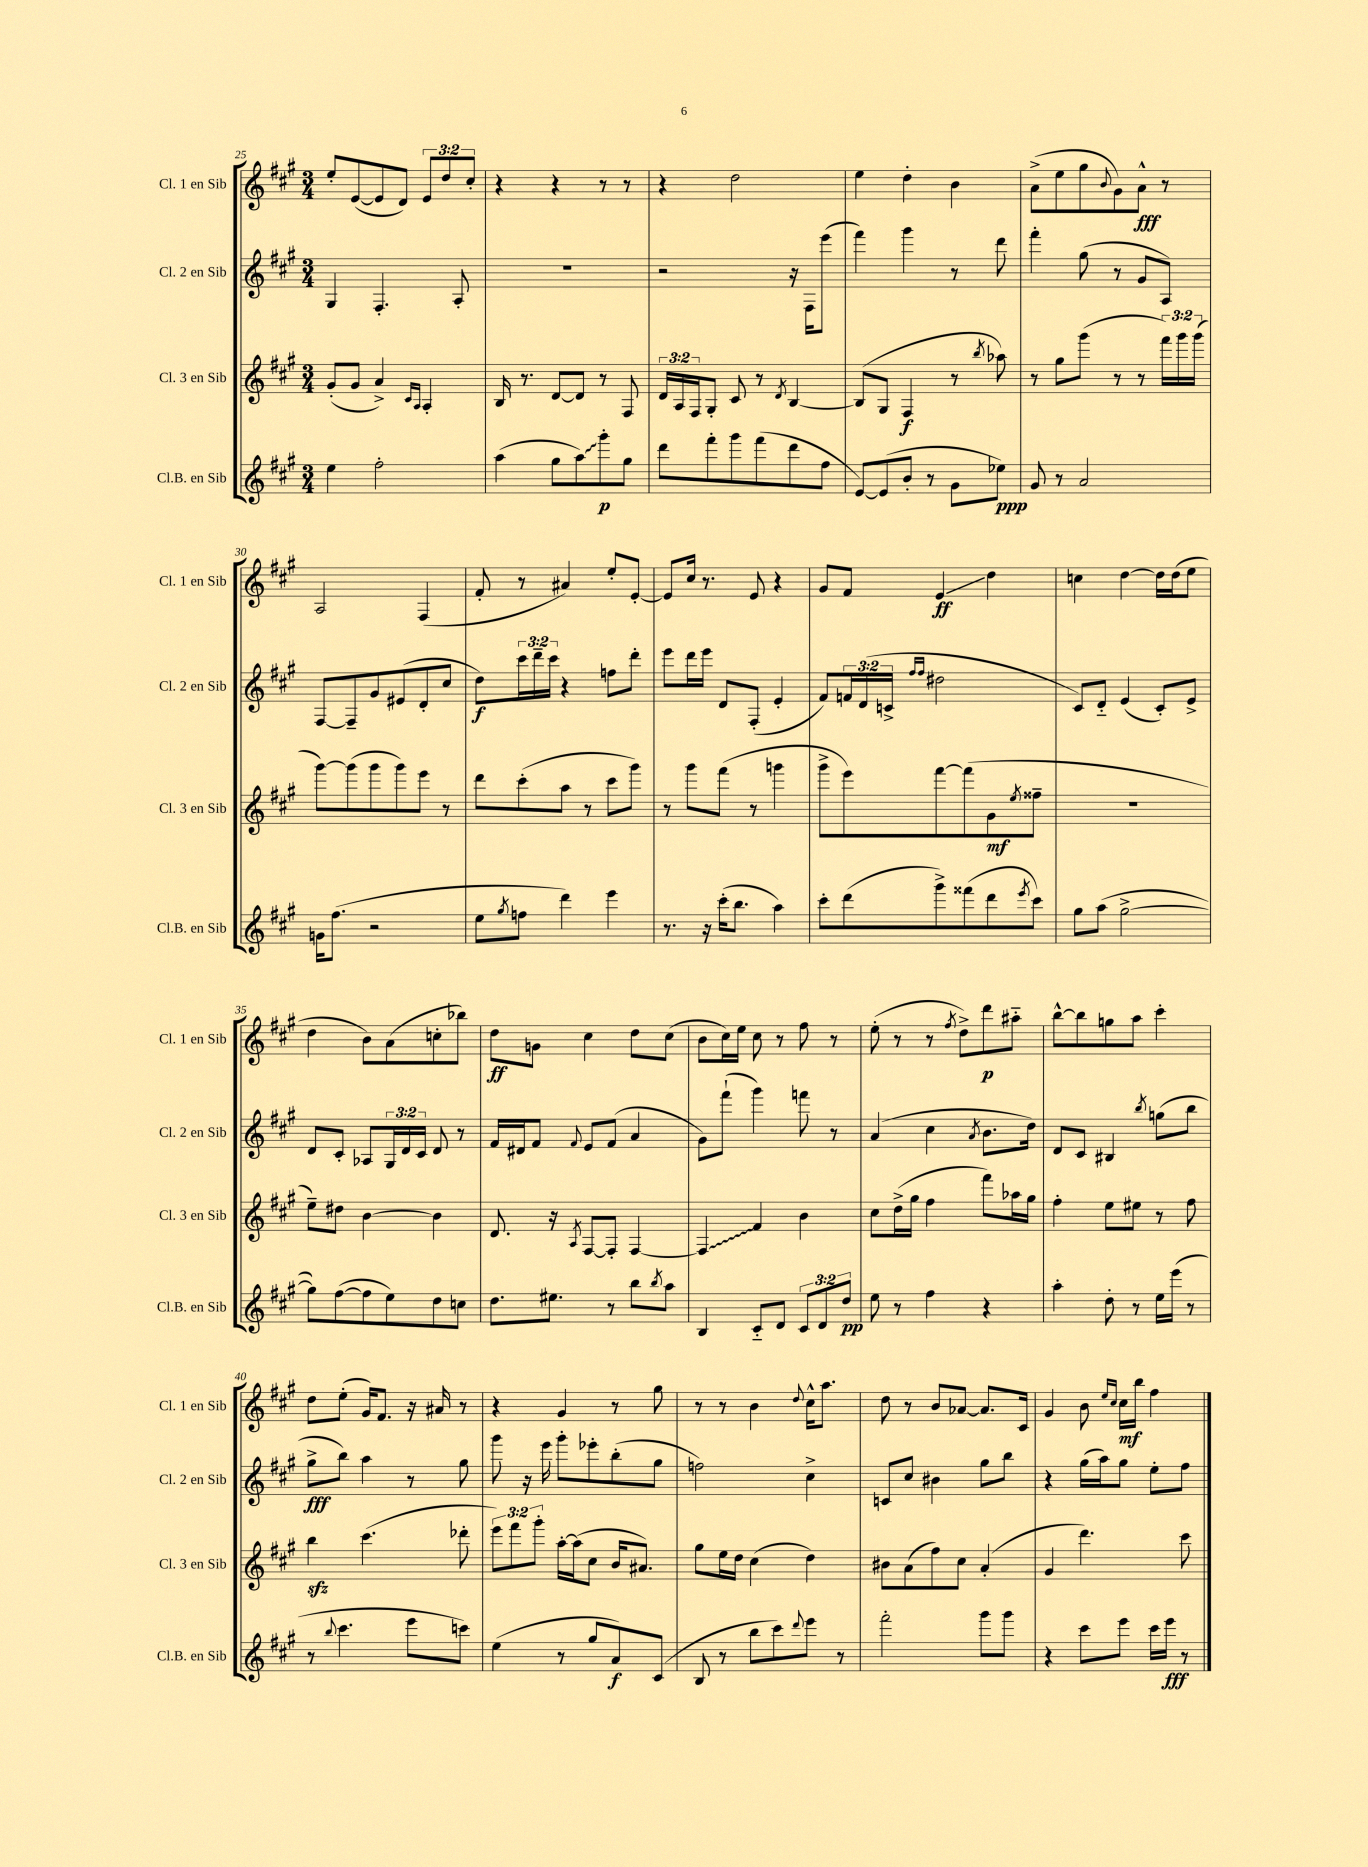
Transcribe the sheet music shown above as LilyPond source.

<<
\new StaffGroup <<
\new Staff = "s0" \with { instrumentName = "Cl. 1 en Sib" shortInstrumentName = "Cl. 1 en Sib" } {
    \clef treble \key a \major \numericTimeSignature \time 3/4 \override Staff.TupletNumber.text = #tuplet-number::calc-fraction-text
    e''8-. e'8~( e'8 d'8) \tuplet 3/2 { e'8 d''8 cis''8-. } |
    r4 r4 r8 r8 |
    r4 d''2 |
    e''4 d''4-. b'4 |
    a'8->( e''8 gis''8 \appoggiatura { b'8 } gis'8) a'8-^\fff r8 |
    a2 fis4( |
    fis'8-. r8 ais'4) e''8-. e'8~-. |
    e'8 cis''16 r8. e'8 r4 |
    gis'8 fis'8 e'4\glissando\ff d''4 |
    c''4 d''4~ d''16 d''16( e''8 |
    d''4 b'8) a'8( c''8-. bes''8) |
    d''8\ff g'8 cis''4 d''8 cis''8( |
    b'8 cis''16) e''16 cis''8 r8 fis''8 r8 |
    e''8-.( r8 r8 \acciaccatura { fis''8 } d''8->) d'''8\p ais''8-_ |
    b''8~-^ b''8 g''8 a''8 cis'''4-. |
    d''8 e''8-.( gis'16) fis'8. r16 ais'16 r8 |
    r4 gis'4 r8 gis''8 |
    r8 r8 b'4 \appoggiatura { d''8 } cis''16-^ a''8. |
    d''8 r8 b'8 aes'8~ aes'8. cis'16 |
    gis'4 b'8 \grace { e''16 cis''16 } cis''16\mf b''16 fis''4 \bar "|." |
}
\new Staff = "s1" \with { instrumentName = "Cl. 2 en Sib" shortInstrumentName = "Cl. 2 en Sib" } {
    \clef treble \key a \major \numericTimeSignature \time 3/4 \override Staff.TupletNumber.text = #tuplet-number::calc-fraction-text
    gis4 fis4.-. a8-. |
    R2. |
    r2 r16 fis16 e'''8( |
    fis'''4) gis'''4 r8 d'''8 |
    fis'''4-. gis''8( r8 gis'8 a8) |
    fis8~ fis8-- gis'8 eis'8( d'8-. cis''8 |
    d''8\f) \tuplet 3/2 { cis'''16 d'''16-- cis'''16 } r4 f''8 d'''8-. |
    e'''8 d'''16 e'''16 d'8 fis8-.( e'4-. |
    fis'8) \tuplet 3/2 { f'16 d'16( c'16-> } \grace { fis''16 fis''16 } dis''2 |
    cis'8) d'8-_ e'4( cis'8-.) e'8-> |
    d'8 cis'8-. aes8 \tuplet 3/2 { gis16 d'16 cis'16 } d'8 r8 |
    fis'16 dis'16 fis'8 \appoggiatura { fis'8 } e'8 fis'8( a'4 |
    gis'8) fis'''8-!( gis'''4) f'''8 r8 |
    a'4( cis''4 \acciaccatura { a'8 } b'8. d''16) |
    d'8 cis'8 bis4 \acciaccatura { b''8 } g''8( b''8 |
    gis''8->\fff b''8) a''4 r8 gis''8 |
    gis'''8 r16 e'''16 gis'''8-. ees'''8-. b''8-.( gis''8 |
    f''2) cis''4-> |
    c'8 cis''8 bis'4 gis''8 b''8 |
    r4 gis''16( a''16) gis''8 e''8-. fis''8 \bar "|." |
}
\new Staff = "s2" \with { instrumentName = "Cl. 3 en Sib" shortInstrumentName = "Cl. 3 en Sib" } {
    \clef treble \key a \major \numericTimeSignature \time 3/4 \override Staff.TupletNumber.text = #tuplet-number::calc-fraction-text
    gis'8-.( gis'8 a'4->) \grace { cis'16 a16 } a4-. |
    b16 r8. d'8~ d'8 r8 fis8 |
    \tuplet 3/2 { d'16 a16 fis16 } gis8-. cis'8 r8 \acciaccatura { d'8 } b4~ |
    b8( gis8 fis4\f r8 \acciaccatura { b''8 } aes''8) |
    r8 gis''8 gis'''8( r8 r8 \tuplet 3/2 { fis'''16) gis'''16 gis'''16( } |
    gis'''8~) gis'''8( gis'''8 gis'''8) e'''8 r8 |
    d'''8 cis'''8-.( a''8 r8 cis'''8 gis'''8) |
    r8 gis'''8 fis'''8( r8 g'''4 |
    gis'''8-> e'''8) fis'''8~ fis'''8( gis'8\mf \acciaccatura { e''8 } fisis''8-- |
    R2. |
    e''8--) dis''8 b'4~ b'4 |
    d'8. r16 \acciaccatura { a8 } fis8~ fis8-. fis4~ |
    \once \override Glissando.style = #'zigzag fis4\glissando fis'4 b'4 |
    cis''8 d''16->( gis''16 fis''4 fis'''8) aes''16 gis''16 |
    fis''4-. e''8 eis''8 r8 fis''8 |
    b''4\sfz cis'''4.( des'''8-. |
    \tuplet 3/2 { e'''8) fis'''8 gis'''8-. } a''16~-. a''16( cis''8 b'16 ais'8.) |
    gis''8 e''16 d''16 cis''4( d''4) |
    bis'8 a'8( fis''8) cis''8 a'4-.( |
    gis'4 d'''4.) cis'''8 \bar "|." |
}
\new Staff = "s3" \with { instrumentName = "Cl.B. en Sib" shortInstrumentName = "Cl.B. en Sib" } {
    \clef treble \key a \major \numericTimeSignature \time 3/4 \override Staff.TupletNumber.text = #tuplet-number::calc-fraction-text
    e''4 fis''2-. |
    a''4( gis''8 \once \override Glissando.style = #'zigzag a''8\glissando) gis'''8-.\p gis''8 |
    d'''8 fis'''8-. gis'''8 fis'''8( d'''8 fis''8 |
    e'8~) e'8( b'8-. r8 gis'8 ees''8\ppp) |
    gis'8 r8 a'2 |
    g'16 fis''8.( r2 |
    e''8 \acciaccatura { gis''8 } f''8 d'''4) e'''4 |
    r8. r16 cis'''16-.( b''8. a''4) |
    cis'''8-. d'''8( gis'''8->) fisis'''8( d'''8 \acciaccatura { e'''8 } cis'''8) |
    gis''8 a''8( gis''2~-> |
    gis''8) fis''8~( fis''8 e''8) d''8 c''8 |
    d''8. eis''8. r8 b''8 \acciaccatura { b''8 } a''8 |
    b4 cis'8-_ d'8 \tuplet 3/2 { cis'8 d'8 d''8\pp } |
    e''8 r8 fis''4 r4 |
    a''4-. d''8-. r8 e''16 e'''16( r8 |
    r8 \appoggiatura { b''8 } cis'''4. e'''8 c'''8) |
    e''4( r8 gis''8 a'8\f) cis'8( |
    b8 r8 b''8 cis'''8) \appoggiatura { d'''8 } e'''8 r8 |
    fis'''2-. gis'''8 gis'''8 |
    r4 cis'''8 e'''8 cis'''16 e'''16\fff r8 \bar "|." |
}
>>
>>
\layout { \context { \Score currentBarNumber = #25 } }
